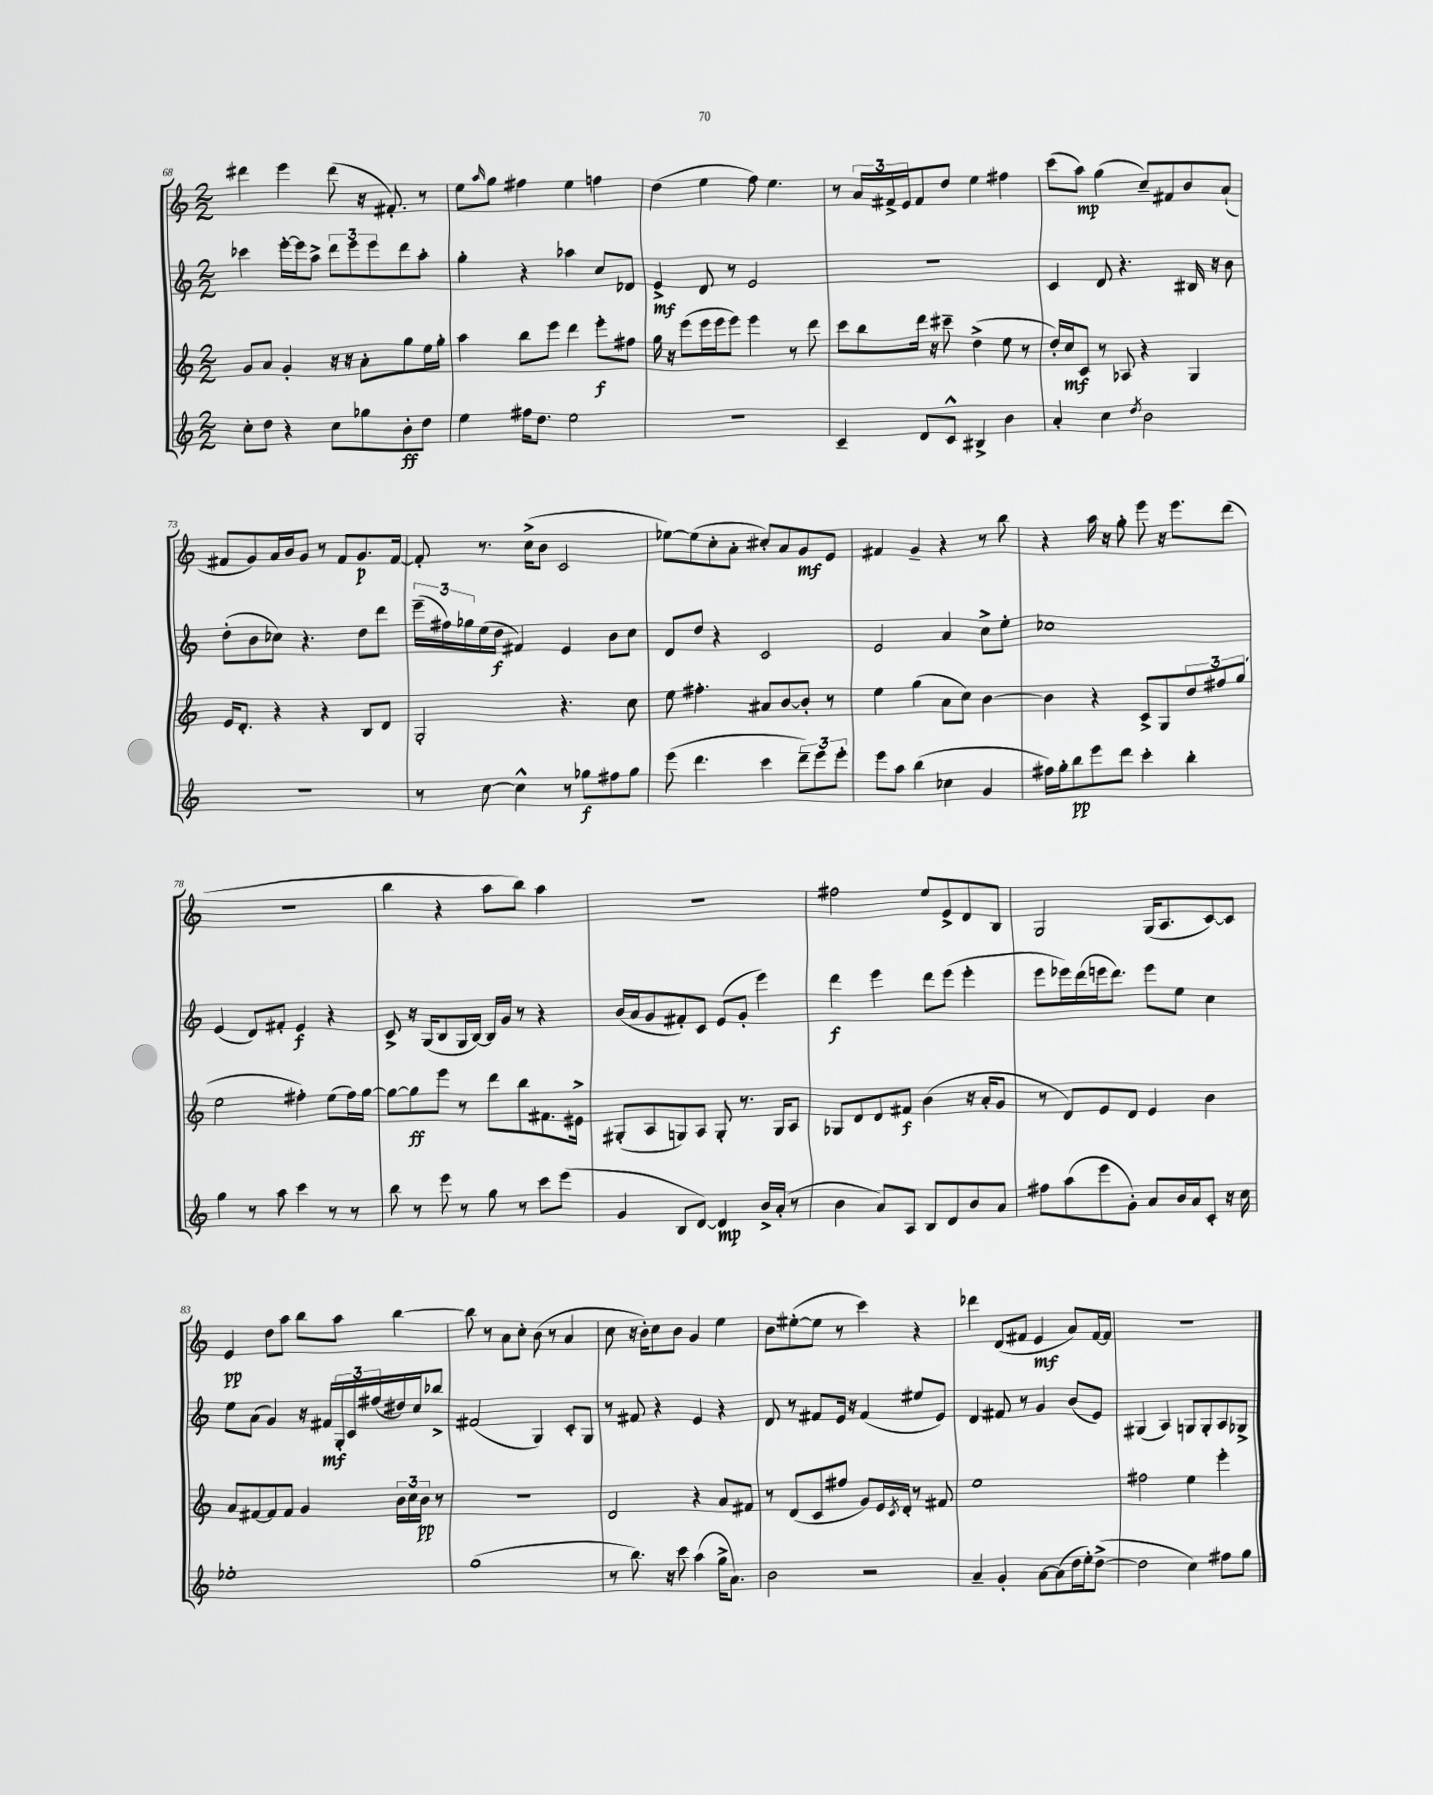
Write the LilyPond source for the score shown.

<<
\new StaffGroup <<
\new Staff = "s0" {
    \clef treble \key c \major \numericTimeSignature \time 2/2
    dis'''4 e'''4 dis'''8( r16 fis'8.-.) r8 |
    e''8 \grace { a''16 } g''8 fis''4 e''4 f''4 |
    d''4( e''4 f''8) e''4. |
    r8 \tuplet 3/2 { a'16 fis'16-> e'16 } fis'8 d''8 e''4 fis''4 |
    c'''8( a''8\mp) g''4( c''8--) fis'8 b'8 a'8-!( |
    fis'8 g'8) a'16 b'16 g'8 r8 fis'8 g'8.\p fis'16~ |
    fis'8-. r8. c''16->( b'8 c'2 |
    ees''8~) ees''8( c''8-. a'8-. cis''8-.) a'8 g'8\mf e'8 |
    fis'4 g'4-- r4 r8 b''8 |
    r4 a''16 r16 g''8-. e'''8 r16 e'''8. d'''8( |
    R1 |
    b''4 r4 a''8 b''8) a''4 |
    r1 |
    fis''2 e''8 e'8-> d'8 b8 |
    g2 g16( a8. c'8~) c'8 |
    e'4\pp d''8 a''8 b''8 a''8 b''4~ |
    b''8 r8 a'8 c''8-. b'8( r8 a'4 |
    c''8 r16 b'16-.) c''8 b'8 g'4 e''4 |
    b'8 eis''8~-.( eis''8 r8 c'''4) r4 |
    des'''4 d'8( fis'8 e'4\mf a'8) fis'16~ fis'16 |
    r1 \bar "|." |
}
\new Staff = "s1" {
    \clef treble \key c \major \numericTimeSignature \time 2/2
    ces'''4 e'''16~-. e'''16 a''8-> \tuplet 3/2 { d'''8 e'''8 e'''8 } d'''8 a''8-. |
    g''4-. r4 aes''4 c''8 des'8 |
    e'4->\mf d'8 r8 e'2 |
    r1 |
    c'4 d'8 r4. bis16 r16 b'8 |
    d''8-.( b'8 ces''8) r4. d''8 d'''8 |
    \tuplet 3/2 { e'''16--( fis''16) ges''16 } e''16( d''16\f fis'4) e'4 b'8 c''8 |
    d'8 d''8 r4 c'2 |
    e'2 a'4 c''8-> e''8-. |
    ces''1 |
    e'4( d'8) fis'8-. e'4\f r4 |
    c'8-> r16 g16( b8 g16 b16~) b16 g'16 r8 r4 |
    b'16( a'16 g'8 fis'8-.) c'8 e'8( g'8-. e'''4) |
    d'''4\f e'''4 d'''8 e'''8( e'''4-. |
    e'''8 ees'''16) d'''16( e'''16 d'''8.) e'''8 e''8 c''4 |
    e''8 a'8( g'4) r16 fis'16\mf \tuplet 3/2 { g16-. c'16 fis''16( } dis''16) c''16 bes''8-> |
    fis'2( g4) c'8-. g8 |
    r8 fis'8 r4 e'4 r4 |
    d'8 r8 fis'8 e'16 r16 fis'4( eis''8 e'8) |
    d'4 fis'8 r8 g'4 b'8( e'8) |
    gis4( a4) g8 g8-. a8 ges8-> \bar "|." |
}
\new Staff = "s2" {
    \clef treble \key c \major \numericTimeSignature \time 2/2
    g'8 a'8 g'4-. r16 r16 a'8-. g''8 e''16 g''16-. |
    a''4 b''8 e'''8 d'''4 e'''8-.\f fis''8 |
    g''16 r16 e'''8( e'''16 e'''16 e'''8) e'''4 r8 d'''8 |
    c'''8 b''8 d'''16 r16 cis'''8-- d''4->( e''8 r8 |
    d''16-.) c''16\mf c'8 r8 aes8 r4 g4 |
    e'16 d'8.-. r4 r4 b8 d'8 |
    g2-. r4. c''8 |
    e''8 fis''4.-. ais'8 b'8~ b'8-. r8 |
    e''4 g''4( a'8 c''8) b'4~ |
    b'4 r4 c'8-> g8 \tuplet 3/2 { d''8 fis''8 g''8( } |
    e''2 fis''4-.) e''8( fis''16) g''16~ |
    g''8~ g''8\ff e'''8 r8 d'''8 b''8 fis'8. eis'16-> |
    gis8-.( a8 g8) a8 g8-. r8. g16 a8 |
    ges8 d'8 d'8 fis'8\f b'4( r16 a'16-. g'8 |
    r8 d'8) e'8 d'8 e'4 b'4 |
    a'8 fis'8~ fis'8 fis'8 g'4 \tuplet 3/2 { b'16 c''16 b'16\pp } r8 |
    R1 |
    d'2 r4 a'8 fis'8 |
    r8 d'8( c'8 fis''8 g'8) e'16 \acciaccatura { c'8 } d'16-. r8 fis'8 |
    e''1 |
    fis''2 e''4 e'''4-. \bar "|." |
}
\new Staff = "s3" {
    \clef treble \key c \major \numericTimeSignature \time 2/2
    c''8-. d''8 r4 c''8 ges''8 b'8-.\ff d''8 |
    e''4 fis''16 d''8. e''2 |
    R1 |
    c'4-- d'8 c'8-^ bis4-> b'4 |
    a'4-. c''4 \acciaccatura { d''8 } b'2 |
    R1 |
    r8 c''8~ c''4-^ r8 ges''8\f fis''8 ges''8 |
    e'''8( d'''4. c'''4 \tuplet 3/2 { d'''8--) e'''8 e'''8-. } |
    e'''8 a''8 b''4( ces''4 g'4 |
    fis''16) g''16-. b''8\pp e'''8 d'''8 c'''4-. b''4-. |
    g''4 r8 a''8 c'''4 r8 r8 |
    b''8 r8 e'''8 r8 g''8 r8 c'''8 e'''8( |
    g'4 b8 d'8~) d'4\mp b'16-> a'16-.( r8 |
    b'4 a'8) a8 b8 d'8 b'8 a'8 |
    fis''8 a''8( e'''8 g'8-.) a'8 b'16 a'16 c'8-. r16 c''16 |
    ees''1-. |
    g''1( |
    r8 b''8.) r16 c'''8 a''4( g''16-> a'8.) |
    b'2 r2 |
    a'4-- g'4-. a'8~ a'8( d''16 e''16-.) d''8~->( |
    d''2 c''4) fis''8 g''8 \bar "|." |
}
>>
>>
\layout { \context { \Score currentBarNumber = #68 } }
